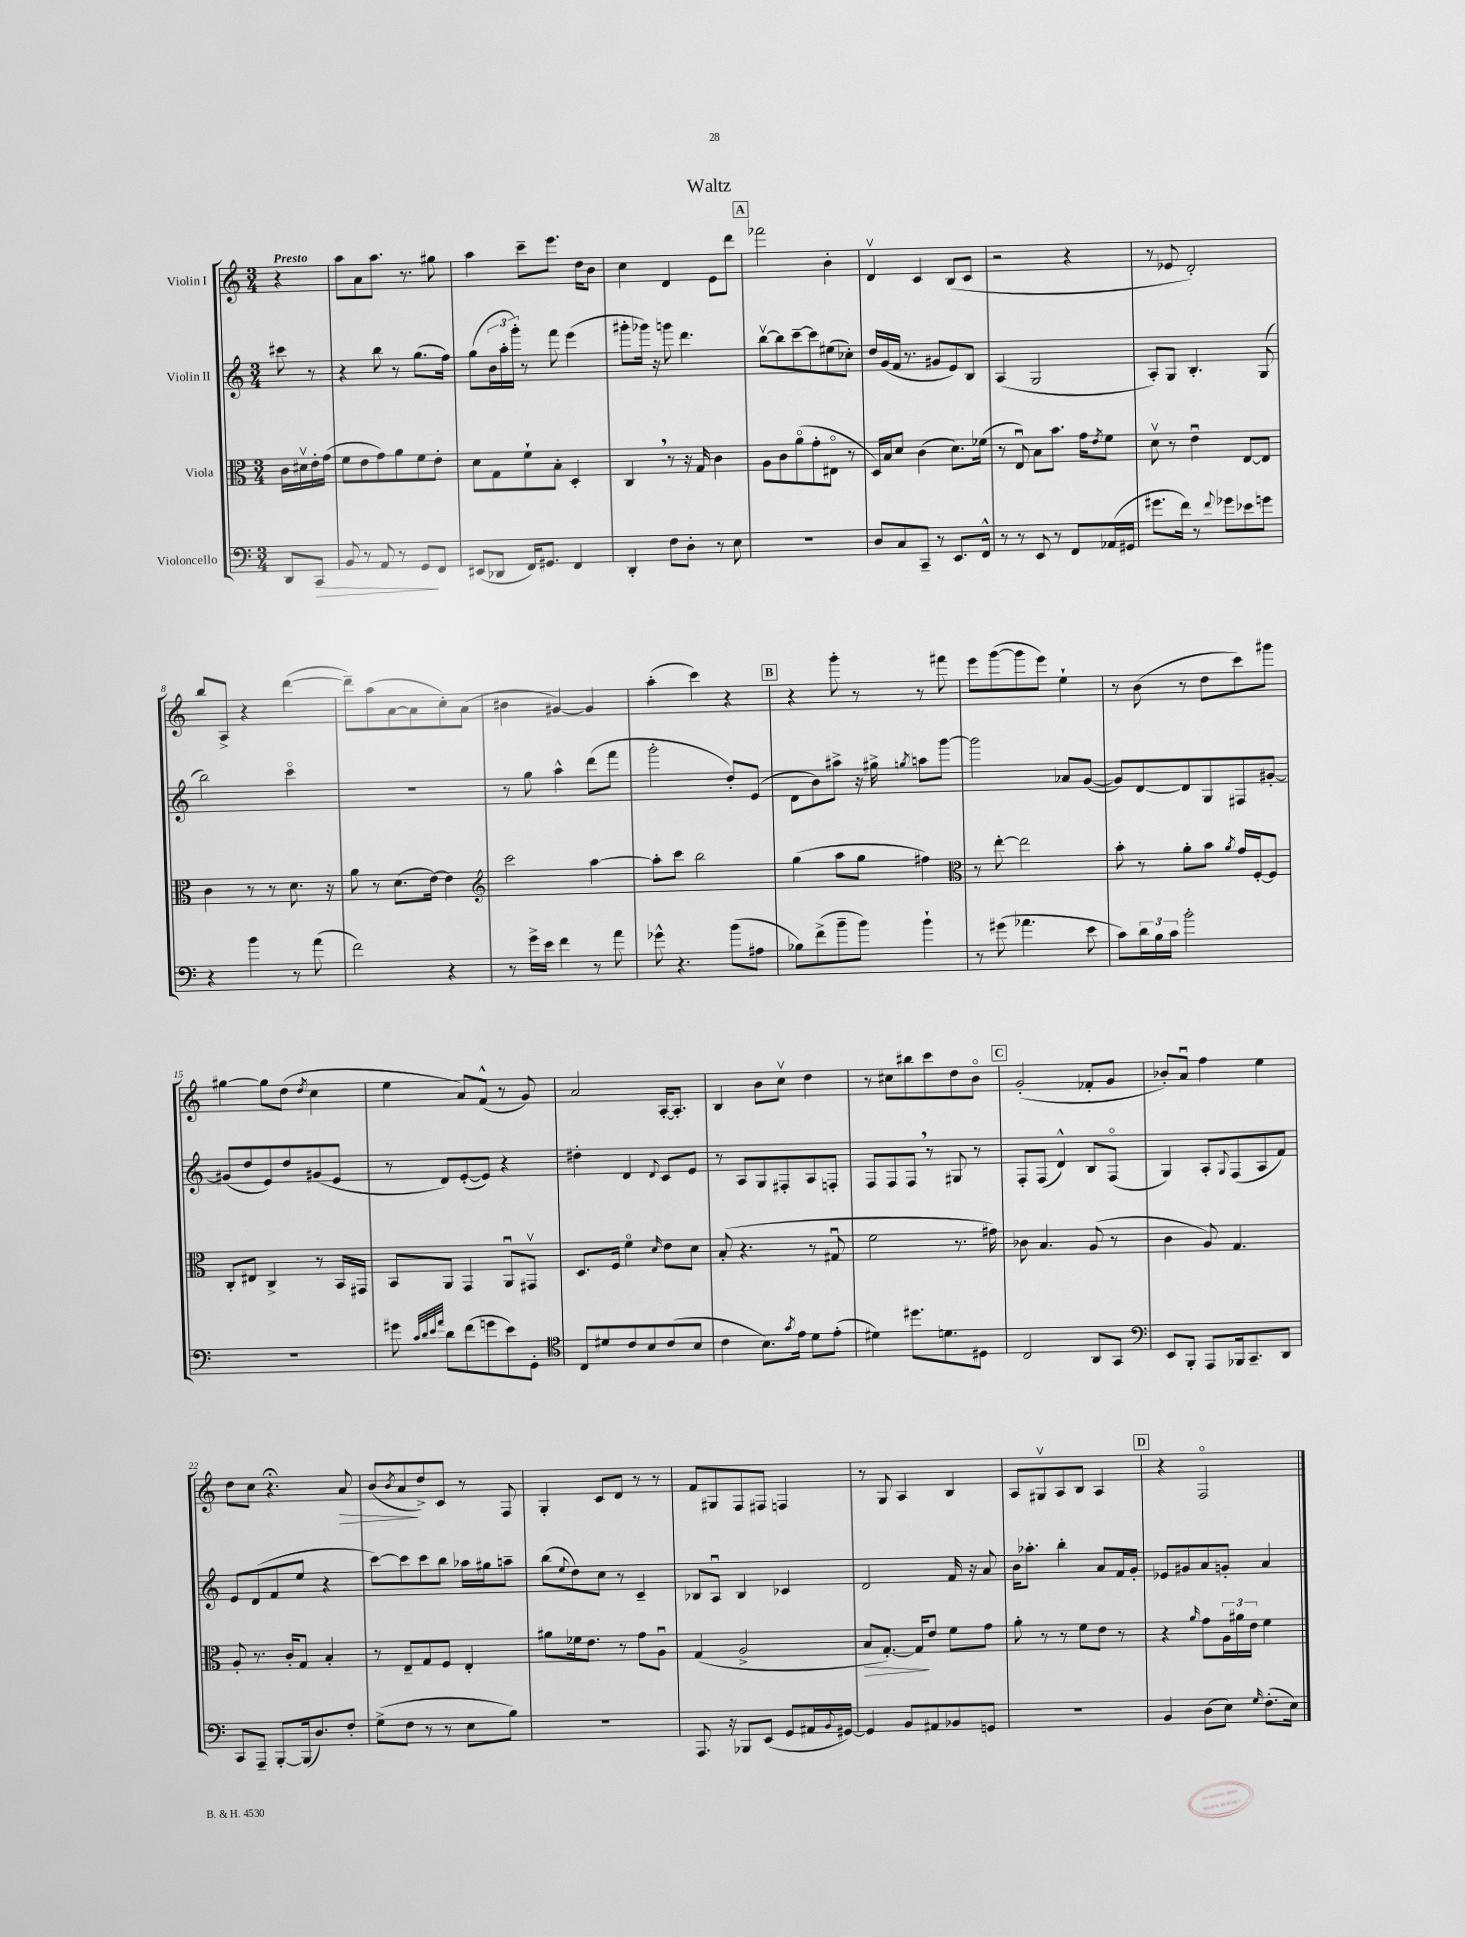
\header { title = "Waltz" }
<<
\new StaffGroup <<
\new Staff = "s0" \with { instrumentName = "Violin I" } {
    \clef treble \key c \major \numericTimeSignature \time 3/4 \partial 4 \tempo "Presto"
    r4 |
    a''8 a'8 a''8. r8. gis''8 |
    a''4 c'''8-- e'''8. d''16 b'8 |
    c''4 d'4 e'8 d'''8 |
    \mark \markup { \box "A" } fes'''2 b'4-. |
    d'4\upbow c'4 b8( c'8 |
    r2 r4 |
    r8 ees'8 d'2-.) |
    b''8 a8-> r4 d'''4~( |
    d'''8--) a''8( a'8~ a'8 c''8-.) a'8( |
    bis'4 gis'4~) gis'4 |
    a''4-.( c'''4) r4 |
    \mark \markup { \box "B" } r4 g'''8-. r8 r8 fis'''8 |
    e'''8 g'''8~( g'''8 e'''8) e''4-! |
    r8 b'8( r8 d''8 c'''8) gis'''8 |
    gis''4~ gis''8 d''8( \acciaccatura { d''8 } c''4 |
    e''4 a'8) f'8-^( r8 g'8) |
    a'2 a16~-. a8.-. |
    b4 b'8 c''8\upbow d''4 |
    r8 cis''8 bis''8 c'''8 d''8 b'8\flageolet |
    \mark \markup { \box "C" } g'2-.( fes'8-. g'8 |
    bes'8-.) a'8\downbow f''4 e''4 |
    d''8 c''8 r4.\fermata a'8\> |
    b'8( \acciaccatura { b'8 } a'8\! d''8->) c'8 r8 f8 |
    g4-. c'8 d'8 r8 r8 |
    f'8 gis8 f8 fis8 f4 |
    r8 g8 a4 b4 |
    a8 gis8\upbow a8 b8 a4 |
    \mark \markup { \box "D" } r4 f2\flageolet \bar "|." |
}
\new Staff = "s1" \with { instrumentName = "Violin II" } {
    \clef treble \key c \major \numericTimeSignature \time 3/4 \partial 4
    cis'''8 r8 |
    r4 b''8 r8 g''8.( f''16) |
    g''8( \tuplet 3/2 { b'16 a''16-. g'''16-.) } r8 f'''8 e'''4( |
    gis'''8-. ges'''16) r16 g'''8 d'''4. |
    \mark \markup { \box "A" } b''8~\upbow b''8 c'''8~-- c'''8 eis''8( ces''8-.) |
    d''16 g'16( f'16 r8. gis'8 e'8) b8 |
    a4( g2 |
    a8-.) g8 b4.-. g8( |
    b''2) c'''4\flageolet |
    R2. |
    r8 g''8 a''4-^ d'''8( f'''8 |
    g'''2-. d''8-.) e'8( |
    \mark \markup { \box "B" } d'8 b'8) ais''8-> r16 gis''16-> \acciaccatura { g''8 } a''8 g'''8~ |
    g'''2 aes'8 g'8~( |
    g'8) d'8~ d'8 g8 fis8 gis'8~-. |
    gis'8( d''8 e'8) d''8 gis'8( e'8 |
    r8 d'8) e'8~-.( e'8) r4 |
    dis''4-. d'4 \appoggiatura { d'8 } c'8 e'8 |
    r8 a8 g8 fis8-. a8 f8-. |
    f8 f8 f8 \breathe r8 gis8 r8 |
    \mark \markup { \box "C" } f8-. f8( d'4-^) b8 f8\flageolet( |
    g4) a8-. \appoggiatura { g8 } f8( a8 f'8) |
    e'8 d'8( f'8 e''8 r4 |
    c'''8~) c'''8 c'''8 b''8 aes''16 gis''16 a''8-- |
    b''8( \appoggiatura { e''8 } d''8) c''8 r8 c'4-- |
    bes8 a8\downbow bes4 ces'4 |
    d'2 f'16 r16 a'8 |
    b'16 aes''8.-. b''4-. a'8 f'16 g'16-. |
    \mark \markup { \box "D" } ees'8 gis'8 a'8 g'8-. a'4 \bar "|." |
}
\new Staff = "s2" \with { instrumentName = "Viola" } {
    \clef alto \key c \major \numericTimeSignature \time 3/4 \partial 4
    c'16 dis'16\upbow e'16-. g'16( |
    f'8 e'8 g'8) a'8 f'8 e'8-. |
    d'8 g8 f'8-! b8-. d4-. |
    c4 \breathe r8 r16 g16 c'4 |
    \mark \markup { \box "A" } a8 c'8 a'8\flageolet( g'8-. eis8\flageolet r8 |
    d16) b16 d'8 c'4( d'8.) fes'16( |
    r8 e8\downbow) b8 b'8. g'16 \acciaccatura { e'8 } f'8 |
    d'8\upbow r8 e'4\downbow e8~ e8 |
    c'4 r8 r8 d'8. r16 |
    a'8 r8 d'8.( e'16~) e'4 |
    \clef treble c'''2 a''4~ |
    a''8-. c'''8 b''2 |
    \mark \markup { \box "B" } g''4( a''8 g''8 fis''4) |
    \clef alto r8 e''8~-. e''2 |
    b'8-. r8 a'8-. b'8 \acciaccatura { a'8 } g'16 f16~-. f8 |
    c8-. eis8 c4-> r8 b,16 gis,16 |
    b,8 a,8 g,4 a,8\downbow gis,8\upbow |
    d8. f16 f'4\flageolet \grace { d'16 } e'8 d'8 |
    b8-.( r4. r8 gis8\downbow |
    f'2 r8. gis'16) |
    \mark \markup { \box "C" } ces'8 b4. a8( r8 |
    c'4 a8) g4. |
    a8-. r8. c'16-. g8 b4-. |
    r8 e8-- g8 f8 e4-. |
    ais'8 fes'16 e'8. r8 g'8 a8\downbow |
    g4( a2-> |
    b8\> g8.~-.) g16\! e'8 f'8 g'8 |
    a'8-. r8 r8 f'8 e'8 r8 |
    \mark \markup { \box "D" } r4 \grace { a'16 } g'8 \tuplet 3/2 { a16 ais'16 e'16 } f'4 \bar "|." |
}
\new Staff = "s3" \with { instrumentName = "Violoncello" } {
    \clef bass \key c \major \numericTimeSignature \time 3/4 \partial 4
    d,8 c,8\> |
    b,8 r8 a,8 r8 g,8\! f,8 |
    eis,8( des,8 f,16) gis,8. f,4 |
    d,4-. f8 d8-. r8 e8 |
    \mark \markup { \box "A" } R2. |
    d8 c8 c,8-- r8 e,8. f,16-^ |
    r8 r8 e,8 r8 f,8 aes,16( gis,16 |
    gis'8. f'16) r8 \appoggiatura { f'8 } ges'8 ees'8 g'8 |
    r4 b'4 r8 a'8( |
    f'2) r4 |
    r8 g'16-> e'16 f'4 r8 a'8 |
    ges'8-^ r4. b'8( ais8 |
    \mark \markup { \box "B" } bes8) f'8->( b'8-- b'8) b'4-! |
    r8 gis'8( aes'4. e'8 |
    c'8) \tuplet 3/2 { d'16 b16 c'16 } b'2-. |
    R2. |
    gis'8 \grace { c'32 d'32 e'32 a'32 } d'8 f'8( g'8 e'8) g,8-. |
    \clef tenor c8 dis'8 c'8 b8 c'8( b8 |
    c'4 b8.) \acciaccatura { g'8 } e'16 d'8 e'8-.( |
    dis'4) dis''8. d'8. dis8 |
    \mark \markup { \box "C" } c2 a,8 g,8 |
    \clef bass e,8 b,,8-. a,,8 bes,,16 c,8.-- d,8 |
    c,8 a,,8-- b,,8~-. b,,16( d8.) f8-. |
    g8->( f8 r8 r8 e8 b8) |
    R2. |
    a,,8. r16 bes,,8 e,8( g,8 ais,16 \appoggiatura { b,8 } gis,16~) |
    gis,4 b,8 ais,8 bes,8 g,8 |
    R2. |
    \mark \markup { \box "D" } b,4 d8( e8) \grace { g16 } f8.-.( e16) \bar "|." |
}
>>
>>
